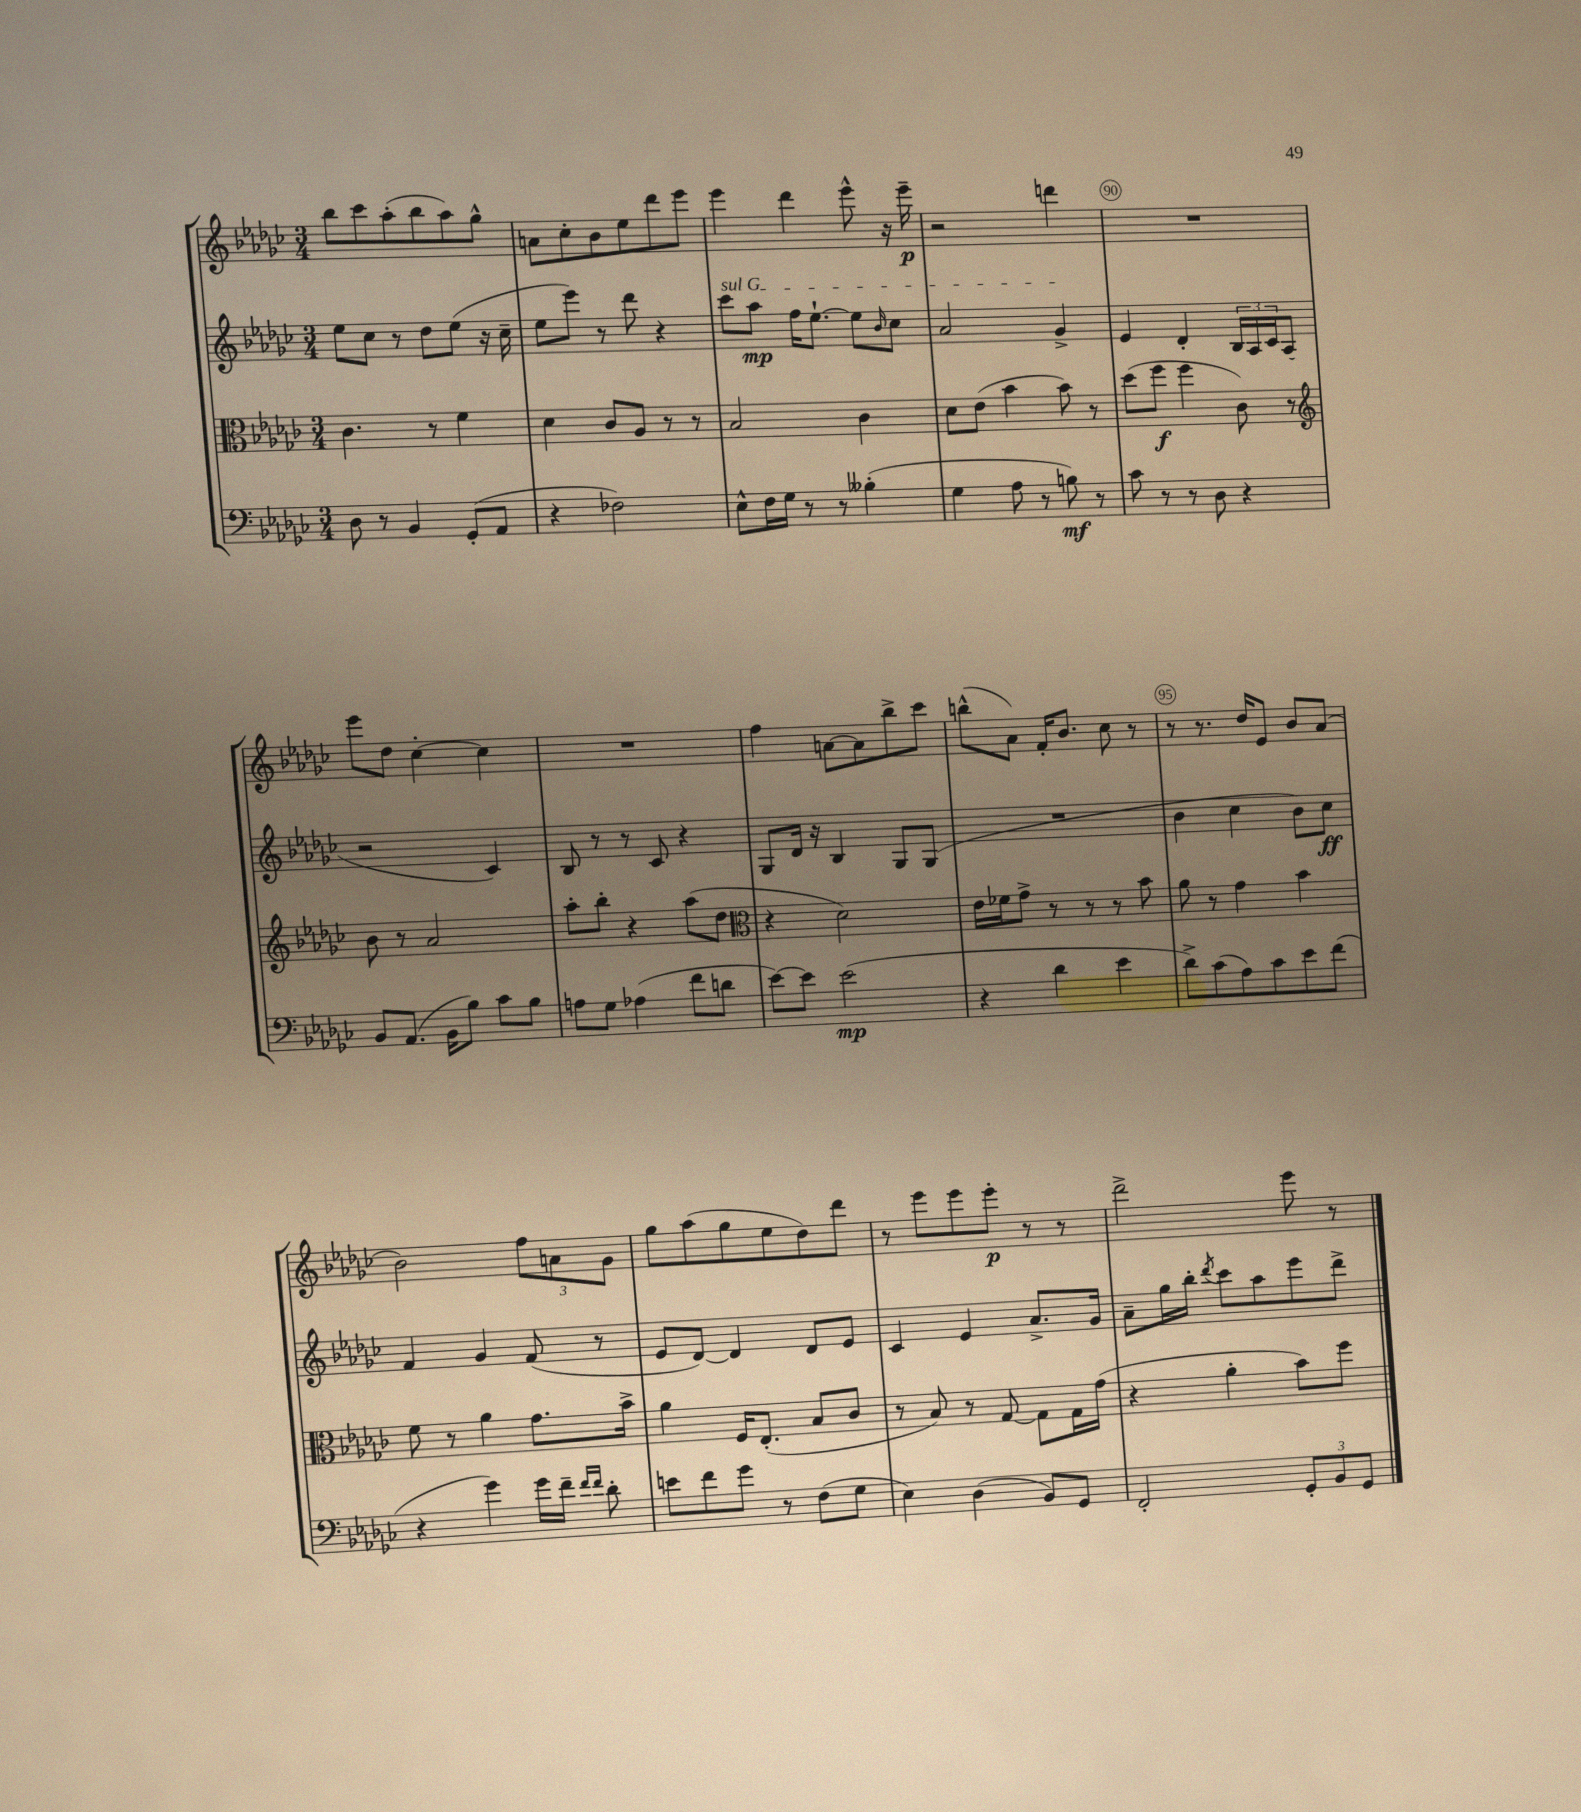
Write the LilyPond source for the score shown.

<<
\new StaffGroup <<
\new Staff = "s0" {
    \clef treble \key ges \major \numericTimeSignature \time 3/4
    bes''8 ces'''8 aes''8-.( bes''8 aes''8) ges''8-^ |
    a'8 ces''8-. bes'8 ees''8 des'''8 ees'''8 |
    ees'''4 des'''4 ees'''8-^ r16 ees'''16--\p |
    r2 d'''4 |
    R2. |
    ees'''8 des''8 ces''4~-. ces''4 |
    R2. |
    f''4 a'8~ a'8 bes''8-> ces'''8 |
    b''8-^( aes'8) f'16-. bes'8. ces''8 r8 |
    r8 r8. des''16 ees'8 bes'8 aes'8( |
    bes'2) \tuplet 3/2 { f''8 a'8 ges'8 } |
    ges''8 aes''8( ges''8 ees''8 des''8) des'''8 |
    r8 ees'''8 ees'''8 ees'''8-.\p r8 r8 |
    des'''2-> ees'''8 r8 \bar "|." |
}
\new Staff = "s1" {
    \clef treble \key ges \major \numericTimeSignature \time 3/4
    ees''8 ces''8 r8 des''8 ees''8( r16 ces''16-- |
    ees''8 ees'''8) r8 des'''8 r4 |
    \once \override TextSpanner.bound-details.left.text = \markup { \italic "sul G" } ces'''8\startTextSpan aes''8\mp f''16 ees''8.~-! ees''8 \grace { bes'16 } ces''8 |
    aes'2 ges'4->\stopTextSpan |
    ees'4 des'4-. \tuplet 3/2 { bes16 aes16 ces'16 } aes8( |
    r2 ces'4) |
    bes8 r8 r8 ces'8 r4 |
    ges8 des'16 r16 bes4 ges8 ges8( |
    R2. |
    bes'4 ces''4 bes'8) ces''8\ff |
    f'4 ges'4 f'8( r8 |
    ees'8 des'8~) des'4 des'8 ees'8 |
    ces'4 ees'4 aes'8.-> ges'16 |
    aes'8-- ges''16 bes''16-. \acciaccatura { des'''8 } ces'''8 aes''8 ees'''8 des'''8-> \bar "|." |
}
\new Staff = "s2" {
    \clef alto \key ges \major \numericTimeSignature \time 3/4
    ces'4. r8 f'4 |
    des'4 ces'8 aes8 r8 r8 |
    bes2 ces'4 |
    des'8 ees'8( bes'4 bes'8) r8 |
    des''8( f''8\f f''4 ces'8) r8 |
    \clef treble bes'8 r8 aes'2 |
    aes''8-. bes''8-. r4 aes''8( des''8 |
    \clef alto r4 des'2) |
    ees'16 fes'16 ges'8-> r8 r8 r8 bes'8 |
    aes'8 r8 ges'4 bes'4 |
    f'8 r8 aes'4 ges'8. bes'16-> |
    aes'4 f16 ees8.-.( bes8 ces'8 |
    r8 bes8) r8 ges8~ ges8 ges16 ges'16( |
    r4 aes'4-. bes'8) f''8 \bar "|." |
}
\new Staff = "s3" {
    \clef bass \key ges \major \numericTimeSignature \time 3/4
    des8 r8 bes,4 ges,8-.( aes,8 |
    r4 fes2) |
    ees8-^ f16 ges16 r8 r8 beses4-.( |
    ges4 aes8 r8 b8\mf) r8 |
    ces'8 r8 r8 des8 r4 |
    bes,8 aes,8.( bes,16 bes8) ces'8 bes8 |
    a8 ges8 aes4( f'8 d'8 |
    ees'8~) ees'8 ees'2\mp( |
    r4 des'4 ees'4 |
    des'8->) ces'8( aes8) ces'8 ees'8 f'8( |
    r4 ges'4) ges'16 f'16-- \grace { f'16 f'16 } des'8-. |
    e'8 f'8 ges'8 r8 f8( ges8 |
    ees4) des4( bes,8) ges,8 |
    f,2-. \tuplet 3/2 { ges,8-. bes,8 ges,8 } \bar "|." |
}
>>
>>
\layout { \context { \Score currentBarNumber = #86 \override BarNumber.break-visibility = ##(#f #t #t) barNumberVisibility = #(every-nth-bar-number-visible 5) \override BarNumber.stencil = #(make-stencil-circler 0.1 0.3 ly:text-interface::print) } }
